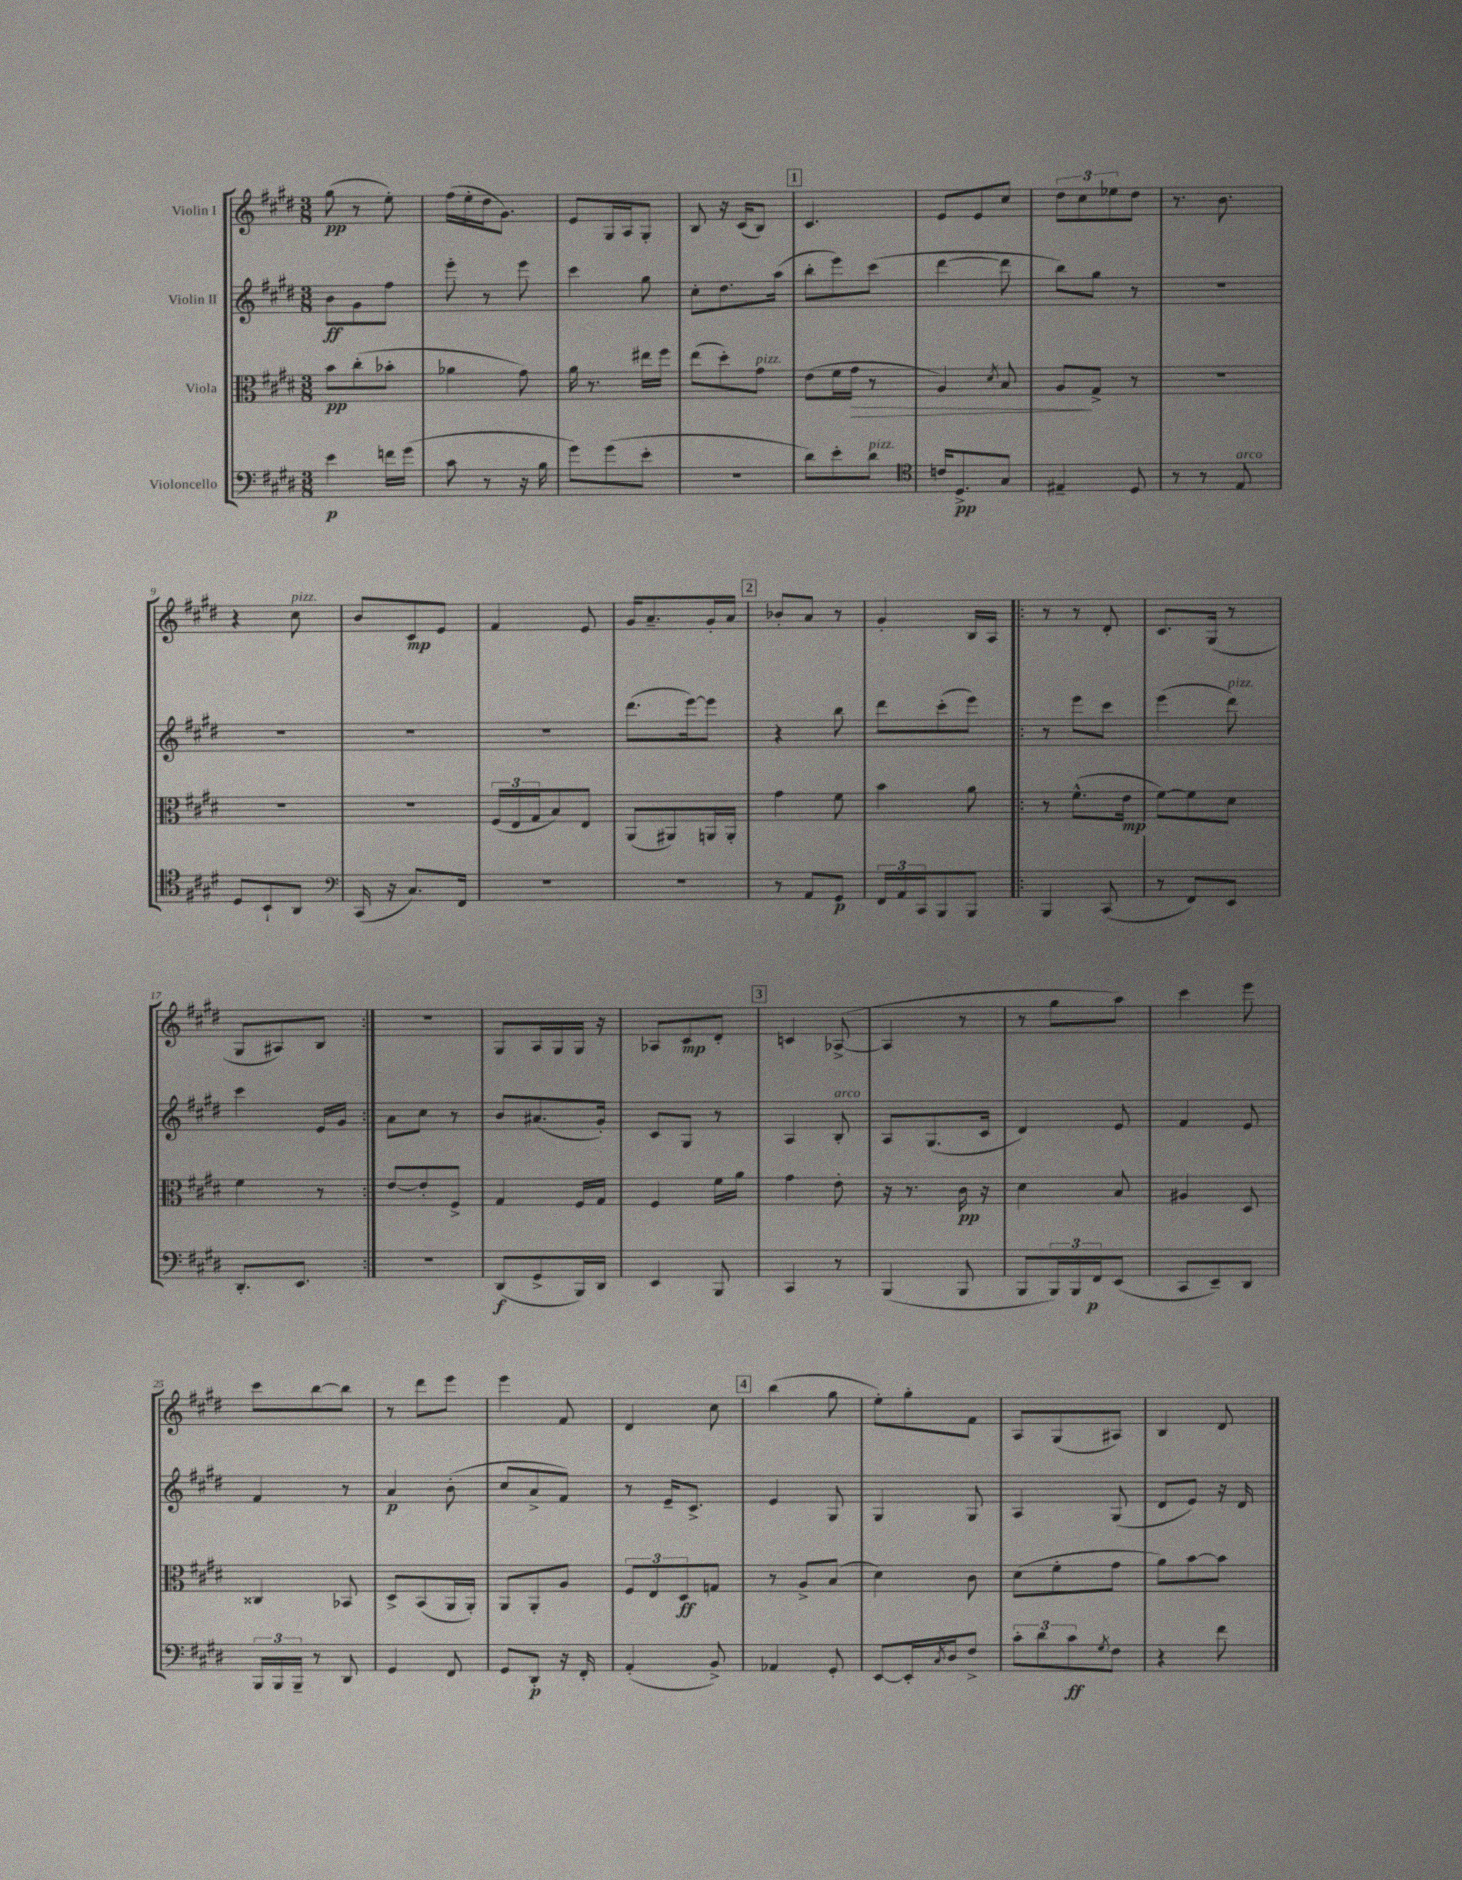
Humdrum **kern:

**kern	**kern	**kern	**kern
*staff4	*staff3	*staff2	*staff1
*clefF4	*clefC3	*clefG2	*clefG2
*k[f#c#g#d#]	*k[f#c#g#d#]	*k[f#c#g#d#]	*k[f#c#g#d#]
*M3/8	*M3/8	*M3/8	*M3/8
4e	8b	8b	(8gg#
.	(8cc#'	8g#	8r
16f	8b-'	8ff#	8ee')
(16g#	.	.	.
=	=	=	=
8c#	4a-	8eee'	(16ff#
.	.	.	16ee'
8r	.	8r	16dd#
.	.	.	8.g#)
16r	8g#)	8eee	.
16B	.	.	.
=	=	=	=
8g#)	16a	4ccc#	8e
.	8.r	.	.
(8g#	.	.	16G#
.	.	.	16A
8e'	16ee#	8gg#	8G#'
.	16ff#	.	.
=	=	=	=
4.r	(8ee	8cc#'	8B
.	8dd#')	8.dd#	16r
.	.	.	(16c#
.	8g#	.	8B)
.	.	(16aa	.
=	=	=	=
8d#)	(8e	8bb'	4.c#
8e'	16f#	8eee)	.
.	16g#	.	.
8d#	8r	(8ccc#	.
=	=	=	=
*clefC4	*	*	*
16c	4A)	[4ddd#	8e
8.D#^	.	.	.
.	.	.	8e
.	8qd#	.	.
8G#	8B	8ddd#]	8cc#
=	=	=	=
4E#~	8A	8bb)	12dd#
.	.	.	12cc#
.	8G#^	8gg#	.
.	.	.	12ee-
8D#	8r	8r	8dd#
=	=	=	=
8r	4.r	4.r	8.r
8r	.	.	.
.	.	.	8.b
8E	.	.	.
=	=	=	=
8D#	4.r	4.r	4r
8BB`	.	.	.
8AA	.	.	8cc#
=	=	=	=
*clefF4	*	*	*
(16CC#	4.r	4.r	8b
16r	.	.	.
8.C#)	.	.	8c#
.	.	.	8e
16FF#	.	.	.
=	=	=	=
4.r	(24F#	4.r	4f#
.	24E	.	.
.	24G#	.	.
.	8B)	.	.
.	8E	.	8e
=	=	=	=
4.r	(8AA	(8.ddd#	16g#
.	.	.	8.a~
.	8AA#)	.	.
.	.	[16eee)	.
.	16AA	8eee]	16g#'
.	16AA'	.	16a
=	=	=	=
8r	4g#	4r	8b-'
8AA	.	.	8a
8GG#	8f#	8bb	8r
=	=	=	=
24FF#	4b	8ddd#	4g#'
24AA	.	.	.
24CC#	.	.	.
8BBB	.	(8ccc#'	.
8BBB	8a	8eee)	16B
.	.	.	16A
=!|:	=!|:	=!|:	=!|:
4BBB	8r	8r	8r
.	(8.f#^^	8eee	8r
(8CC#	.	8ccc#	8d#'
.	16e	.	.
=	=	=	=
8r	[8f#)	(4eee	8.c#
8FF#)	8f#]	.	.
.	.	.	(16G#
8EE	8d#	8ddd#)	8r
=	=	=	=
8.DD#'	4f#	4ccc#	8G#
.	.	.	8A#)
8.EE	.	.	.
.	8r	16e	8B
.	.	16g#	.
=:|!	=:|!	=:|!	=:|!
4.r	[8e	8a	4.r
.	8e']	8cc#	.
.	8F#^	8r	.
=	=	=	=
(8DD#	4G#	8b	8G#
8GG#^	.	(8.a#	16A
.	.	.	16G#
16BBB)	16F#	.	16G#
16DD#	16G#	16g#')	16r
=	=	=	=
4EE	4F#	8c#	8A-
.	.	8G#	8c#
8BBB	16f#	8r	8d#'
.	16a	.	.
=	=	=	=
4CC#	4g#	4A	4c
8r	8e'	8B'	([8A-^
=	=	=	=
(4BBB	16r	8A	4A-]
.	8.r	.	.
.	.	(8.G#	.
8BBB	16c#	.	8r
.	16r	16c#	.
=	=	=	=
8BBB	4d#	4d#)	8r
24BBB)	.	.	8gg#
24BBB	.	.	.
24FF#	.	.	.
(8EE	8B	8e	8aa)
=	=	=	=
8CC#	4A#	4f#	4ccc#
8EE~)	.	.	.
8DD#	8D#	8e	8eee
=	=	=	=
24BBB	4C##	4f#	8ccc#
24BBB	.	.	.
24BBB~	.	.	.
8r	.	.	[8bb
8DD#	8BB-	8r	8bb]
=	=	=	=
4GG#	8D#^	4a	8r
.	(8BB	.	8ddd#
8FF#	16AA	(8b'	8eee
.	16AA')	.	.
=	=	=	=
8GG#	8AA	8cc#	4eee
8DD#'	8AA'	8a^	.
16r	8A	8f#)	8f#
16FF#'	.	.	.
=	=	=	=
(4AA'	12F#	8r	4d#
.	12E	.	.
.	.	16e~	.
.	12D#	.	.
.	.	8.c#^	.
8BB^)	8G	.	8cc#
=	=	=	=
4AA-	8r	4e	(4bb
.	8A^	.	.
8GG#'	(8B	8G#	8gg#
=	=	=	=
[8EE	4d#)	4G#	8ee')
16EE']	.	.	8gg#'
8qC#	.	.	.
16D#	.	.	.
8F#^	8c#	8G#	8f#
=	=	=	=
12c#'	(8d#	4A	8A
12d#	.	.	.
.	8f#'	.	(8G#
12c#	.	.	.
8qG#	.	.	.
8F#	8g#	(8G#	8A#)
=	=	=	=
4r	8a)	8d#	4B
.	[8b	8e)	.
8f#	8b]	16r	8d#
.	.	16d#	.
==	==	==	==
*-	*-	*-	*-
